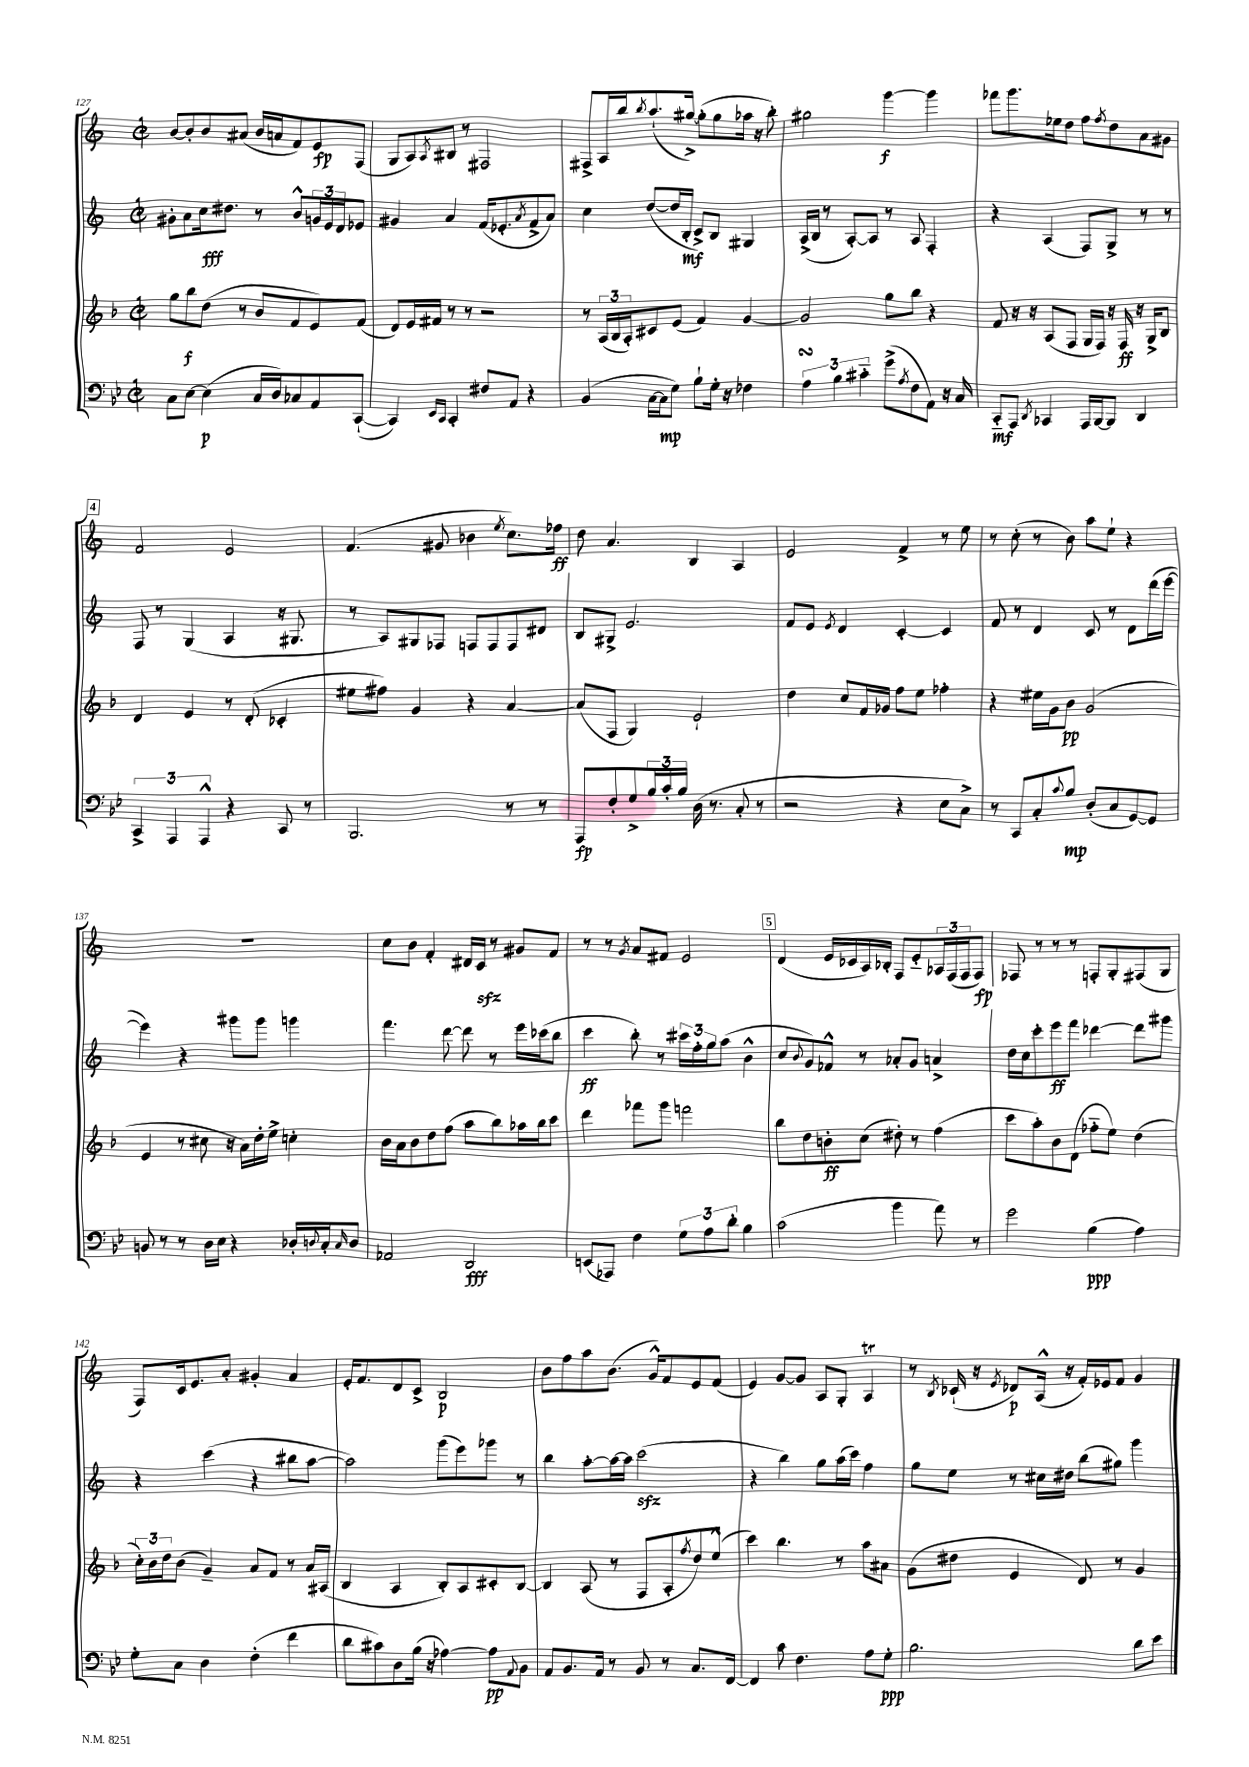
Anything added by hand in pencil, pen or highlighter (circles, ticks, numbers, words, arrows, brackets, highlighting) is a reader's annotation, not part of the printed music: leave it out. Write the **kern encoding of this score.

**kern	**kern	**kern	**kern
*staff4	*staff3	*staff2	*staff1
*clefF4	*clefG2	*clefG2	*clefG2
*k[b-e-]	*k[b-]	*k[]	*k[]
*M2/2	*M2/2	*M2/2	*M2/2
*met(c|)	*met(c|)	*met(c|)	*met(c|)
8C\L	8gg\L	8g#'\L	[8b/L
[8E-\J	8bb-\	8a\	8b'/]
(4E-\]	(8dd\J	16cc\k	8b/
.	.	8.dd#\J	.
.	8r	.	(8a#/J
16C/LL	8b-/L	8r	16b/LL
16D/J)	.	.	16a/J
8C-/	8f/	8b^^/L	8f/)
8AA/	8e/)	24g/L	8e/
.	.	24e/	.
.	.	24d/J	.
([8CC`/J	(8f/J	8e-/J	(8F/J
=	=	=	=
4CC/])	8d/L)	4g#/	8G/L
.	16e/L	.	8A/)
.	16f#/JJ	.	.
16qqEE-/LL	.	.	.
16qqCC/JJ	.	.	8qA/
4CC'/	8r	4a/	8B#/J
.	8r	.	8r
8F#/L	2r	(16f/LK	2F#/
.	.	8.e-'/	.
8AA/J	.	.	.
.	.	8qa/	.
4r	.	8f^/	.
.	.	8a/J)	.
=	=	=	=
(4BB-/	8r	4cc\	8F#^/L
.	(24A/LL	.	16A/L
.	24B-/	.	.
.	.	.	16bb/J
.	24A'/J)	.	.
.	.	.	8qbb/
[16C\LL	8c#/	([8dd/L	(8.aa`/
16C\]J	.	.	.
8G\J)	(8e/J	16dd/]L	.
.	.	16B'/JJ	[16gg#^/Jk)
8B-`\L	4f/)	8c^/L)	(8gg#'\]L
16G'\Jk	.	8B/J	8gg#\
16r	.	.	.
4F-\	[4g/	4G#/	16aa-\Jk
.	.	.	16r
.	.	.	8bb'\)
=	=	=	=
6A\	2g/]	(16A^/LL	2gg#\
.	.	16B/JJ	.
.	.	8r	.
6B-\	.	.	.
.	.	[8A'/L)	.
6c#'~\	.	.	.
.	.	8A/]J	.
(8g^\L	8gg\L	8r	[4ggg\
8qA/	.	.	.
8F\	8bb-\J	8A/	.
8AA\J)	4r	4F'/	4ggg\]
16r	.	.	.
16C/	.	.	.
=	=	=	=
8CC'~/L	8f/	4r	8fff-\L
8AAA/J	16r	.	8.ggg\
.	16r	.	.
8qDD/	.	.	.
4CC-/	(8A/L	(4A/	.
.	.	.	16ee-\k
.	8F/J	.	8dd\J
16AAA/LL	16G/LL	8F/L)	8ff\L
[16BBB-/J	16F/JJ)	.	.
.	.	.	8qff/
8BBB-/]J	16r	8G^/J	8dd\
.	16F/	.	.
4DD/	16r	8r	8a\
.	16G^/LK	.	.
.	8B-/J	8r	8g#\J
=	=	=	=
6CC^/	4d/	8F/	2f/
.	.	8r	.
6AAA/	.	.	.
.	4e/	(4G/	.
6AAA^^/	.	.	.
4r	8r	4A/	2e/
.	(8d'/	.	.
8CC/	4c-'/	16r	.
.	.	8.G#/	.
8r	.	.	.
=	=	=	=
2.BBB-/	8ee#\L	8r	(4.f/
.	8ff#\J)	8A/L)	.
.	4g/	8G#/	.
.	.	8F-/J	8g#/
.	4r	8F/L	4b-\
.	.	8F/	.
.	.	.	8qee/
8r	[4a/	8F/	8.cc\L)
8r	.	8d#/J	.
.	.	.	16ff-\Jk
=	=	=	=
8AAA/L	(8a/]L	8B/L	8dd\
8F'/	8F/J	8G#^/J	4.a/
8G^/	4G/)	2.e/	.
24B-/L	.	.	.
24c'/	.	.	.
24B-/JJ	.	.	.
(16D\	2e`/	.	4B/
8.r	.	.	.
8C'/	.	.	4A/
8r	.	.	.
=	=	=	=
2r	4dd\	8f/L	2e/
.	.	8e/J	.
.	.	8qe/	.
.	8cc/L	4d/	.
.	16f/L	.	.
.	16g-/JJ	.	.
4r	8ff\L	[4c'/	4f^/
.	8ee\J	.	.
8E-\L	4ff-'\	4c/]	8r
8C^\J)	.	.	8ee\
=	=	=	=
8r	4r	8f/	8r
8CC/L	.	8r	(8cc'\
8C'/	16ee#\LL	4d/	8r
.	16g\J	.	.
8qqc/	.	.	.
8B-/J	8b-\J	.	8b\)
(8D'/L	(2g/	8c/	8aa\L
8C/	.	8r	8ee`\J
[8GG/)	.	8d\L	4r
8GG/]J	.	(16ddd\L	.
.	.	[16eee\JJ	.
=	=	=	=
8BB/	4e/	4eee\])	1r
8r	.	.	.
8r	8r	4r	.
16D\LL	8cc#\	.	.
16E-\JJ	.	.	.
4r	16r	8ggg#\L	.
.	16a\LL)	.	.
.	16dd'\	8ggg#\J	.
.	16ee^\JJ	.	.
16D-'/LL	4cc'\	4ggg\	.
8qqD/	.	.	.
16C'/J	.	.	.
16qqC/	.	.	.
8D/J	.	.	.
=	=	=	=
2AA-/	16b-\LL	4.fff\	8cc\L
.	16a\J	.	.
.	8b-\	.	8b\J
.	8dd\	.	4f'/
.	(8ff\J	[8ddd\	.
2DD/	8aa\L	8ddd\]	16d#/LL
.	.	.	16c/JJ
.	8bb-\)	8r	8r
.	16aa-\L	16eee\LL	8g#/L
.	16bb-\J	(16ccc-\J	.
.	8ccc\J	8bb\J	8f/J
=	=	=	=
(8EE/L	4ddd\	4ccc\	8r
8AAA-/J)	.	.	8r
.	.	.	8qg/
4F\	8fff-\L	8bb'\)	8a/L
.	8ggg\J	8r	8f#/J
12G\L	2fff\	24ccc#\LL	2e/
.	.	24ff'\	.
12A\	.	24gg\J	.
.	.	(8aa\J	.
12d'\J	.	.	.
4B-\	.	4b^^\	.
=	=	=	=
(2c\	8bb-\L	8cc/L	(4d/
.	.	8qqb/	.
.	8dd\	8g/)	.
.	8b'\	8f-^^/J	16e/LL
.	.	.	16c-/
.	(8cc\J	8r	16A/)
.	.	.	16B-'/JJ
4b-\	8dd#'\)	8a-'/L	8F/L
.	8r	8g/J	8e'~/
8a\)	(4ff\	4a^/	24A-/L
.	.	.	(24F/
.	.	.	24F/J
8r	.	.	8F/J)
=	=	=	=
2g\	8ccc\L	16dd\LL	8F-/
.	.	16cc\J	.
.	8aa'\)	8ccc'\	8r
.	8b-\	8eee\	8r
.	(8d\J	8fff\J	8r
(4B-\	8ff-'~\L	[4ddd-\	8F'/L
.	8ee\J)	.	8G'/
4A\)	(4dd\	8ddd-\]L	(8F#/
.	.	8ggg#\J	8G/J
=	=	=	=
8G'\L	24cc'\LL)	4r	8F/L)
.	24b-\	.	.
.	24dd\J	.	.
8C\J	(8b-\J	.	16c/k
.	.	.	8.e/
4D\	4g~/)	(4ccc\	.
.	.	.	8a'/J
(4F'\	8a/L	4r	4g#'/
.	8f/J	.	.
4f\	8r	8bb#\L	4a/
.	16a/LL	[8aa\J	.
.	(16A#/JJ	.	.
=	=	=	=
8d\L	4B-/	2aa\])	16e'/LK
.	.	.	8.f/
8c#\)	.	.	.
8D\	4A/	.	8d/
(16B-\Jk	.	.	8c^/J
16r	.	.	.
[4A-\)	8B-'/L)	(8ggg\L	2B/
.	8A/	8eee\)	.
8A-\]L	8c#'/	8ggg-\J	.
8qqAA/	.	.	.
8BB-\J	[8B-/J	8r	.
=	=	=	=
8AA/L	4B-/]	4bb\	8b\L
8.BB-/	.	.	8ff\
.	(8A/	[8aa'\L	8aa\
16AA/Jk	.	.	.
8r	8r	16aa\_L	(8.b\J
.	.	16aa\]JJ	.
8BB-/	8F/L	(2ccc\	.
.	.	.	16g^^/LK)
8r	8A'/	.	8f/
.	8qff/	.	.
8.C/L	8dd/)	.	8e/
.	(8ee^^/J	.	(8f/J
[16FF/Jk	.	.	.
=	=	=	=
4FF/]	4ccc\)	4r	4e/)
8c\	4.bb-\	4bb\)	[8g/L
4.F\	.	.	8g/]J
.	.	8gg\L	8A/L
.	8r	(16aa\L	8G'/J
.	.	16ccc\JJ)	.
8A\L	8aa\L	4ff\	4A/
8G'\J	8a#\J	.	.
=	=	=	=
2.B-\	(8g\L	8gg\L	8r
.	.	.	8qB/
.	8dd#\J	8ee\J	(16c-`/
.	.	.	16r
.	.	.	8qe/
.	4e/	8r	8d-/L)
.	.	16cc#\LL	(16A^^/Jk
.	.	16dd#\JJ	16r
.	8d/)	(8bb\L	16f'/LL)
.	.	.	16e-/J
.	8r	8gg#\J)	8f/J
8d\L	4g/	4ggg\	4g/
8e-\J	.	.	.
==	==	==	==
*-	*-	*-	*-
